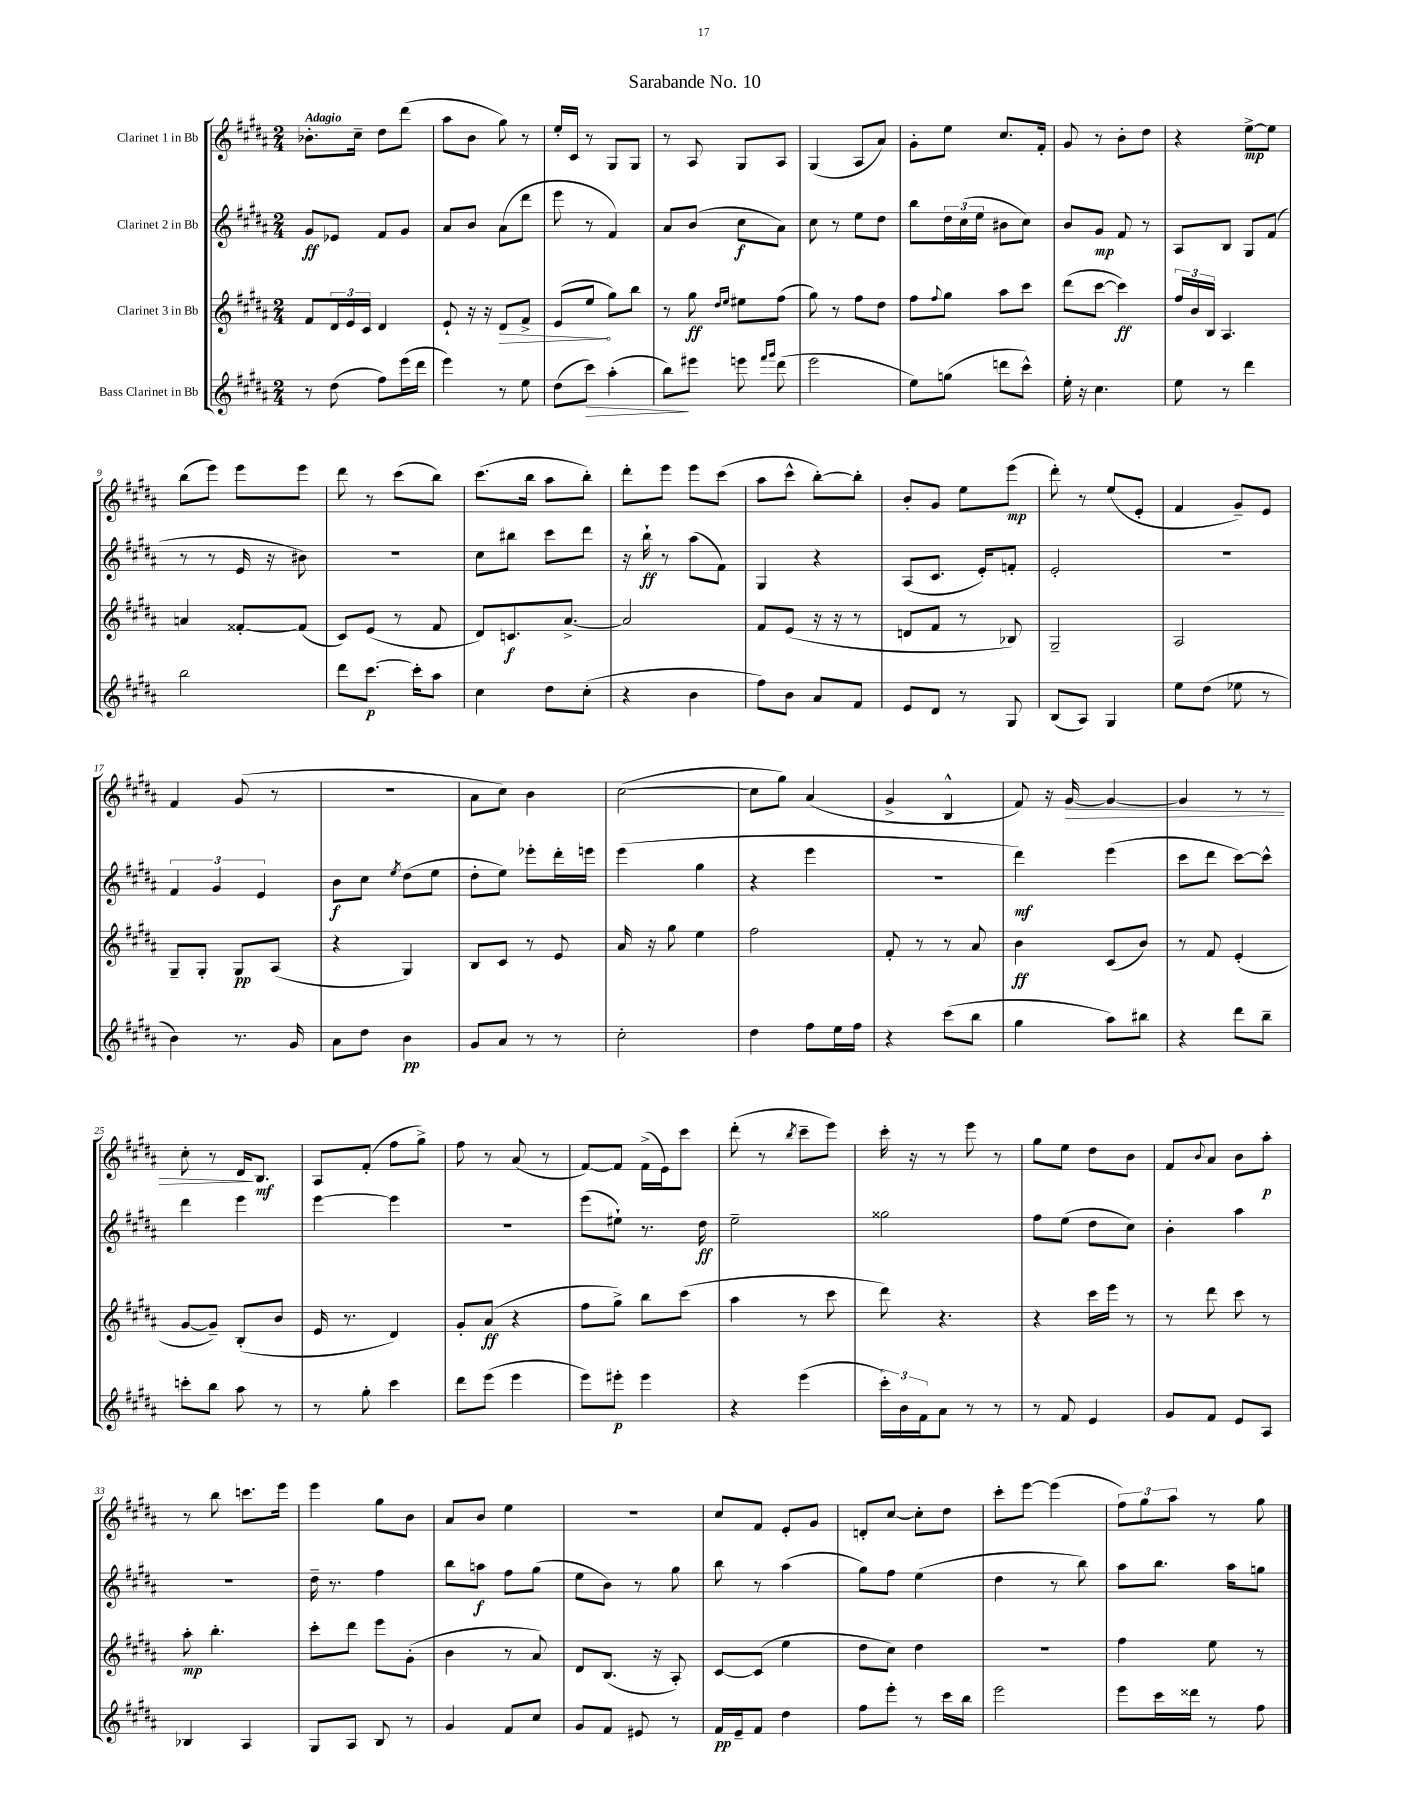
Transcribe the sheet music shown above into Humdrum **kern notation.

**kern	**kern	**kern	**kern
*staff4	*staff3	*staff2	*staff1
*clefG2	*clefG2	*clefG2	*clefG2
*k[f#c#g#d#a#]	*k[f#c#g#d#a#]	*k[f#c#g#d#a#]	*k[f#c#g#d#a#]
*M2/4	*M2/4	*M2/4	*M2/4
8r	8f#/L	8g#/L	8.b-'\L
(8dd#\	24d#/L	8e-/J	.
.	24e/	.	.
.	.	.	16cc#~\Jk
.	24c#/JJ	.	.
8ff#\L)	4d#/	8f#/L	8dd#\L
(16eee\L	.	8g#/J	(8ddd#\J
16ddd#\JJ	.	.	.
=	=	=	=
4eee\)	8e`/	8a#/L	8aa#\L
.	16r	8b/J	8b\J
.	16r	.	.
8r	8d#/L	(8a#\L	8gg#\)
8ee\	8f#^/J	8ddd#\J	8r
=	=	=	=
(8dd#\L	(8e/L	8eee\	16ee'/LL
.	.	.	16c#/JJ
8ccc#\J)	8ee/J	8r	8r
(4aa#'\	8gg#\L)	4f#/)	8G#/L
.	8bb\J	.	8G#/J
=	=	=	=
8bb\L)	8r	8a#/L	8r
8eee#\J	8gg#\	(8b/J	8A#/
.	16qqdd#/LL	.	.
.	16qqee/JJ	.	.
8eee\	8ee#\L	8cc#\L	8G#/L
16qqfff#/LL	.	.	.
16qqggg#/JJ	.	.	.
(8ddd#\	(8ff#\J	8a#\J)	8A#/J
=	=	=	=
2eee\	8gg#\)	8cc#\	(4G#/
.	8r	8r	.
.	8ff#\L	8ee\L	8A#/L
.	8dd#\J	8dd#\J	8a#/J)
=	=	=	=
8ee\L)	8ff#\L	8bb\L	8g#'\L
.	8qqff#/	.	.
(8gg\J	8gg#\J	24dd#\L	8ee\J
.	.	(24cc#\	.
.	.	24ee\JJ	.
8ddd\L	8aa#\L	8b#\L	8.cc#/L
8ccc#^^\J)	8ccc#\J	8cc#\J)	.
.	.	.	16f#'/Jk
=	=	=	=
16ee'\	(8ddd#\L	8b/L	8g#/
16r	.	.	.
4.cc#\	[8ccc#\J	8g#/J	8r
.	4ccc#\])	8f#/	8b'\L
.	.	8r	8dd#\J
=	=	=	=
8ee\	24ff#/LL	8A#/L	4r
.	24b/	.	.
.	24B/JJ	.	.
8r	4.A#/	8B/J	.
4ddd#\	.	8G#/L	[8ee^\L
.	.	(8f#/J	8ee\]J
=	=	=	=
2bb\	4a/	8r	(8bb\L
.	.	8r	8eee\J)
.	[8f##'/L	16e/	8eee\L
.	.	16r	.
.	(8f##/]J	8b#\)	8eee\J
=	=	=	=
8ddd#\L	8c#/L)	2r	8ddd#\
[8.ccc#\J	(8e/J	.	8r
.	8r	.	(8ccc#\L
16ccc#'\]LK	.	.	.
8aa#\J	8f#/	.	8bb\J)
=	=	=	=
4cc#\	8d#/L)	8cc#\L	(8.ccc#\L
.	8.c/	8bb#\J	.
.	.	.	16bb\Jk
8dd#\L	.	8ccc#\L	8aa#\L
.	[8.a#^/J	.	.
(8cc#'\J	.	8ddd#\J	8bb'\J)
=	=	=	=
4r	2a#/]	16r	8ddd#'\L
.	.	16bb`\	.
.	.	8r	8eee\J
4b\	.	(8aa#\L	8eee\L
.	.	8f#\J)	(8ccc#\J
=	=	=	=
8ff#\L)	8f#/L	4G#/	8aa#\L
8b\J	(8e/J	.	8ccc#^^\J
8a#/L	16r	4r	[8bb'\L)
.	16r	.	.
8f#/J	8r	.	8bb'\]J
=	=	=	=
8e/L	8d/L	(8A#/L	8b'/L
8d#/J	8f#/J	8.c#/J	8g#/J
8r	8r	.	8ee\L
.	.	16e'/LK)	.
8G#/	8B-/)	8f'/J	(8eee\J
=	=	=	=
(8B/L	2G#~/	2e'/	8ddd#'\)
8A#/J)	.	.	8r
4G#/	.	.	(8ee/L
.	.	.	8e'/J
=	=	=	=
8ee\L	2A#/	2r	4f#/
(8dd#\J	.	.	.
8ee-\	.	.	8g#~/L)
8r	.	.	8e/J
=	=	=	=
4b\)	8G#~/L	6f#/	4f#/
.	8G#'/J	.	.
.	.	6g#/	.
8.r	8G#/L	.	(8g#/
.	.	6e/	.
.	(8A#/J	.	8r
16g#/	.	.	.
=	=	=	=
8a#\L	4r	8b\L	2r
8dd#\J	.	8cc#\J	.
.	.	8qee/	.
4b\	4G#/)	(8dd#\L	.
.	.	8ee\J	.
=	=	=	=
8g#/L	8B/L	8dd#'\L	8a#\L
8a#/J	8c#/J	8ee\J)	8cc#\J)
8r	8r	8eee-'\L	4b\
8r	8e/	16ddd#'\L	.
.	.	16eee\JJ	.
=	=	=	=
2cc#'\	16a#/	(4eee\	([2cc#\
.	16r	.	.
.	8gg#\	.	.
.	4ee\	4gg#\	.
=	=	=	=
4dd#\	2ff#\	4r	8cc#\]L
.	.	.	8gg#\J)
8ff#\L	.	4eee\	(4a#/
16ee\L	.	.	.
16ff#\JJ	.	.	.
=	=	=	=
4r	8f#'/	2r	4g#^/
.	8r	.	.
(8ccc#\L	8r	.	4B^^/
8bb\J	8a#/	.	.
=	=	=	=
4gg#\	4b\	4ddd#\)	8f#/)
.	.	.	16r
.	.	.	[16g#/
8aa#\L)	(8c#/L	(4eee\	4g#/_
8bb#\J	8b/J)	.	.
=	=	=	=
4r	8r	8ccc#\L	4g#/]
.	8f#/	8ddd#\J	.
8ddd#\L	(4e'/	[8ccc#\L)	8r
8bb~\J	.	8ccc#^^\]J	8r
=	=	=	=
8ccc'\L	[8g#/L	4ddd#\	8cc#'\
8bb\J	8g#~/]J)	.	8r
8aa#\	(8B'/L	4eee\	16d#/LK
.	.	.	8.B/J
8r	8b/J	.	.
=	=	=	=
8r	16e/	[4eee\	8A#/L
.	8.r	.	.
8gg#'\	.	.	(8f#'/J
4ccc#\	4d#/)	4eee\]	8ff#\L
.	.	.	8gg#^\J)
=	=	=	=
8ddd#\L	8g#'/L	2r	8ff#\
(8eee\J	(8a#/J	.	8r
4eee\	4r	.	(8a#/
.	.	.	8r
=	=	=	=
8eee\L)	8ff#\L	(8eee\L	[8f#/L)
8eee#'\J	8gg#^\J)	8ee#`\J)	8f#/]J
4eee#\	8bb\L	8.r	(16f#^\LL
.	.	.	16e\J)
.	(8ccc#\J	.	8ccc#\J
.	.	16dd#\	.
=	=	=	=
4r	4aa#\	2ee~\	(8ddd#'\
.	.	.	8r
.	.	.	8qbb/
(4eee\	8r	.	8ccc#~\L
.	8ccc#\	.	8eee\J)
=	=	=	=
24ccc#'\LL)	8ddd#\)	2gg##\	16ccc#'\
24b\	.	.	.
.	.	.	16r
24f#\J	.	.	.
8a#\J	4.r	.	8r
8r	.	.	8eee\
8r	.	.	8r
=	=	=	=
8r	4r	8ff#\L	8gg#\L
8f#/	.	(8ee\J	8ee\J
4e/	16ccc#\LL	8dd#\L	8dd#\L
.	16eee\JJ	.	.
.	8r	8cc#\J)	8b\J
=	=	=	=
8g#/L	8r	4b'\	8f#/L
.	.	.	8qqb/
8f#/J	8ddd#\	.	8a#/J
8e/L	8ccc#\	4aa#\	8b\L
8A#/J	8r	.	8aa#'\J
=	=	=	=
4B-/	8aa#'\	2r	8r
.	4.bb'\	.	8bb\
4A#/	.	.	8.ccc\L
.	.	.	16eee\Jk
=	=	=	=
8G#/L	8ccc#'\L	16dd#~\	4eee\
.	.	8.r	.
8A#/J	8ddd#\J	.	.
8B/	8eee\L	4ff#\	8gg#\L
8r	(8g#'\J	.	8b\J
=	=	=	=
4g#/	4b\	8bb\L	8a#/L
.	.	8aa\J	8b/J
8f#/L	8r	8ff#\L	4ee\
8cc#/J	8a#/)	(8gg#\J	.
=	=	=	=
8g#/L	8d#/L	8ee\L	2r
8f#/J	(8.B/J	8b\J)	.
8e#/	.	8r	.
.	16r	.	.
8r	8A#'/)	8gg#\	.
=	=	=	=
16f#/LL	[8c#/L	8bb\	8cc#/L
16e~/J	.	.	.
8f#/J	(8c#/]J	8r	8f#/J
4dd#\	4ee\	(4aa#\	8e'/L
.	.	.	8g#/J
=	=	=	=
8ff#\L	8dd#\L	8gg#\L)	8d'/L
8eee'\J	8cc#\J)	8ff#\J	[8cc#/J
8r	4dd#\	(4ee\	8cc#'\]L
16ccc#\LL	.	.	8dd#\J
16bb\JJ	.	.	.
=	=	=	=
2eee\	2r	4dd#\	8ccc#'\L
.	.	.	[8eee\J
.	.	8r	(4eee\]
.	.	8bb\)	.
=	=	=	=
8eee\L	4ff#\	8aa#\L	12ff#\L)
.	.	.	12gg#\
16ccc#\L	.	8.bb\J	.
.	.	.	12aa#\J
16ddd##\JJ	.	.	.
8r	8ee\	.	8r
.	.	16aa#\LK	.
8ff#\	8r	8gg\J	8gg#\
==	==	==	==
*-	*-	*-	*-
